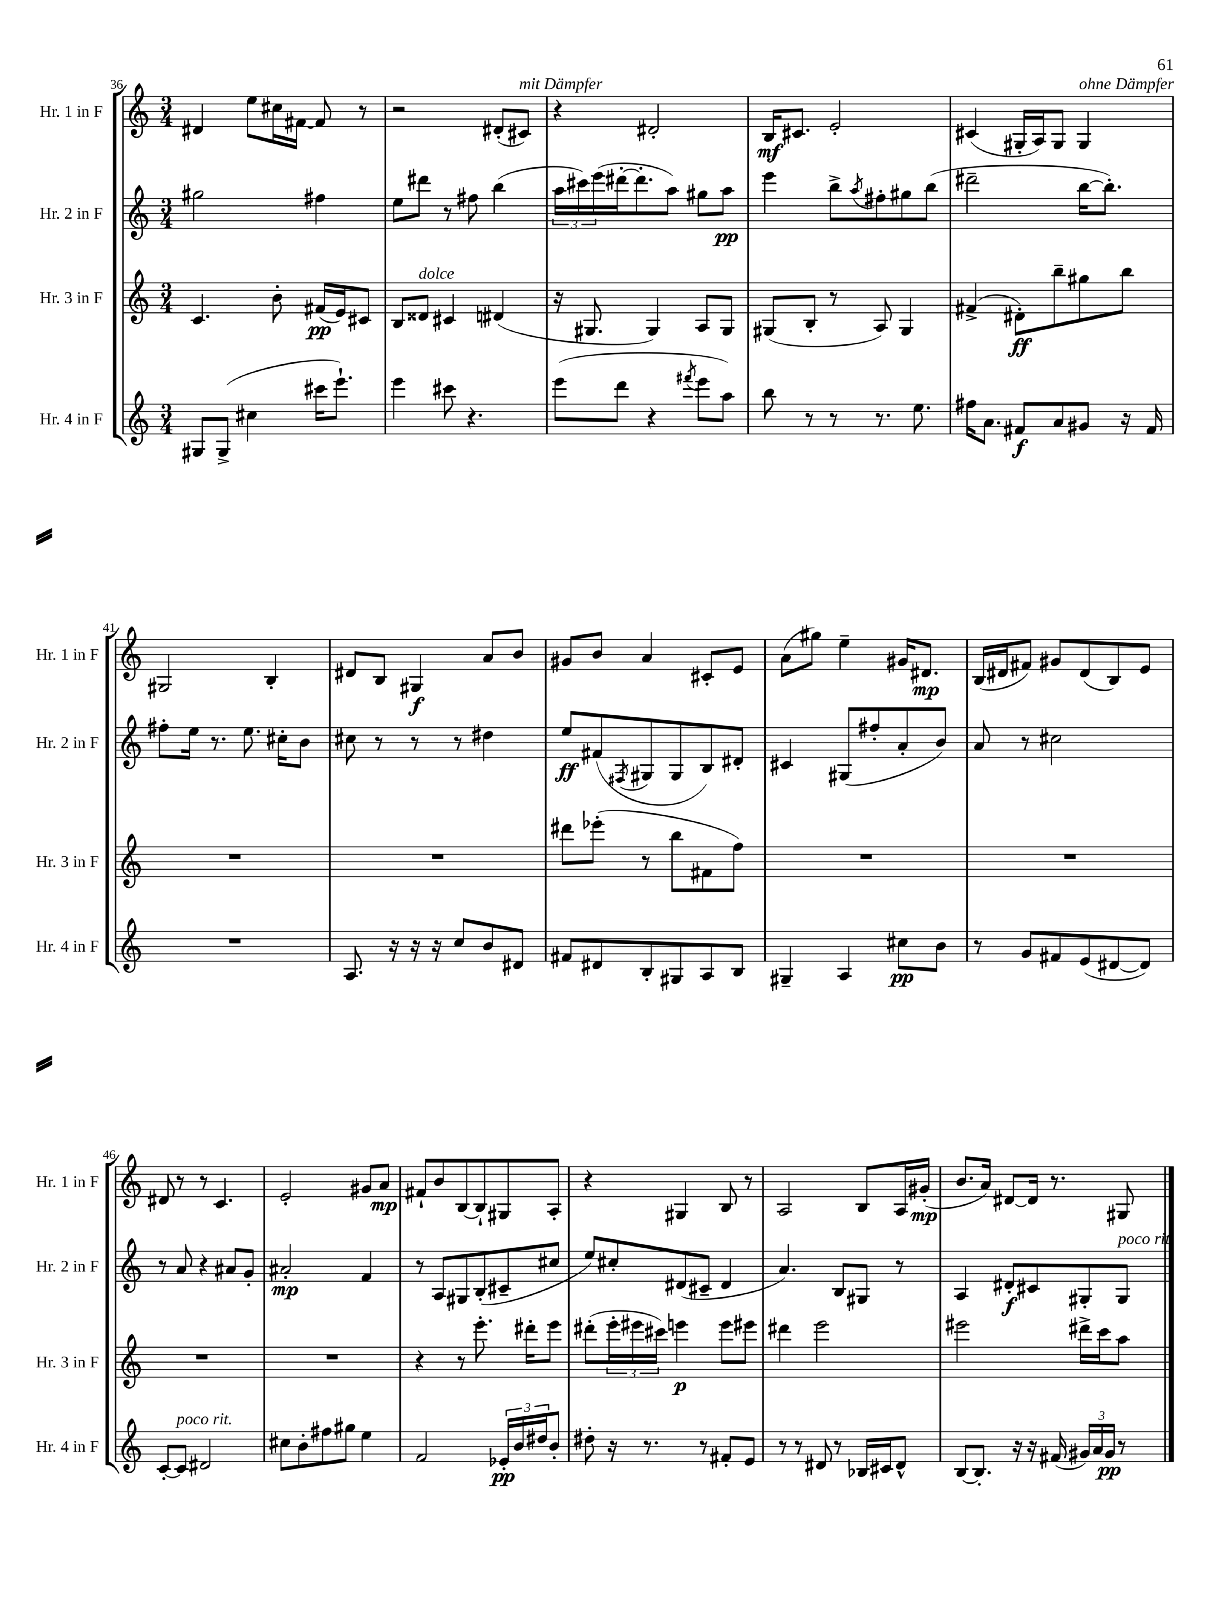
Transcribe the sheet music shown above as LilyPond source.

<<
\new StaffGroup <<
\new Staff = "s0" \with { instrumentName = "Hr. 1 in F" shortInstrumentName = "Hr. 1 in F" } {
    \clef treble \key c \major \numericTimeSignature \time 3/4
    dis'4 e''8 cis''16 fis'16~ fis'8 r8 |
    r2 dis'8-.( cis'8^\markup { \italic "mit Dämpfer" }) |
    r4 dis'2-. |
    b16\mf cis'8. e'2-. |
    cis'4( gis16-. a16) gis8 gis4^\markup { \italic "ohne Dämpfer" } |
    gis2 b4-. |
    dis'8 b8 gis4\f a'8 b'8 |
    gis'8 b'8 a'4 cis'8-. e'8 |
    a'8( gis''8) e''4-- gis'16 dis'8.\mp |
    b16( dis'16 fis'8) gis'8 dis'8( b8) e'8 |
    dis'8 r8 r8 c'4. |
    e'2-. gis'8 a'8\mp |
    fis'8-! b'8 b8~ b8-! gis8 a8-. |
    r4 gis4 b8 r8 |
    a2 b8 a16 gis'16-.\mp( |
    b'8. a'16) dis'8~ dis'16 r8. gis8 \bar "|." |
}
\new Staff = "s1" \with { instrumentName = "Hr. 2 in F" shortInstrumentName = "Hr. 2 in F" } {
    \clef treble \key c \major \numericTimeSignature \time 3/4
    gis''2 fis''4 |
    e''8 dis'''8 r8 fis''8 b''4( |
    \tuplet 3/2 { a''16 cis'''16) e'''16( } dis'''16~-. dis'''8.-. a''8) gis''8 a''8\pp |
    e'''4 b''8-> \acciaccatura { a''8 } fis''8-. gis''8 b''8( |
    dis'''2-- b''16~ b''8.-.) |
    fis''8-. e''16 r8. e''8. cis''16-. b'8 |
    cis''8 r8 r8 r8 dis''4 |
    e''8\ff fis'8( \acciaccatura { fis8 } gis8 gis8 b8) dis'8-. |
    cis'4 gis8( fis''8-. a'8-. b'8) |
    a'8 r8 cis''2 |
    r8 a'8 r4 ais'8 g'8-. |
    ais'2-.\mp f'4 |
    r8 a8 gis8 b8-.( cis'8-- cis''8 |
    e''8) cis''8-. dis'8( cis'8-- dis'4 |
    a'4.) b8 gis8 r8 |
    a4 dis'8-.\f cis'8 gis8-. gis8^\markup { \italic "poco rit." } \bar "|." |
}
\new Staff = "s2" \with { instrumentName = "Hr. 3 in F" shortInstrumentName = "Hr. 3 in F" } {
    \clef treble \key c \major \numericTimeSignature \time 3/4
    c'4. b'8-. fis'16\pp( e'16) cis'8 |
    b8 disis'8^\markup { \italic "dolce" } cis'4 dis'4( |
    r16 gis8. gis4) a8 gis8 |
    gis8( b8-. r8 a8) gis4 |
    fis'4->( dis'8-.\ff) b''8-- gis''8 b''8 |
    R2. |
    R2. |
    dis'''8 ees'''8-.( r8 b''8 fis'8 f''8) |
    R2. |
    R2. |
    R2. |
    R2. |
    r4 r8 e'''8.-. dis'''16-. e'''8 |
    dis'''8-.( \tuplet 3/2 { e'''16-. eis'''16 cis'''16) } e'''4\p e'''8 eis'''8 |
    dis'''4 e'''2 |
    eis'''2 dis'''16-> c'''16 a''8 \bar "|." |
}
\new Staff = "s3" \with { instrumentName = "Hr. 4 in F" shortInstrumentName = "Hr. 4 in F" } {
    \clef treble \key c \major \numericTimeSignature \time 3/4
    gis8 gis8->( cis''4 cis'''16 e'''8.-!) |
    e'''4 cis'''8 r4. |
    e'''8( d'''8 r4 \acciaccatura { fis'''8 } e'''8 a''8) |
    b''8 r8 r8 r8. e''8. |
    fis''16 a'8. fis'8\f a'8 gis'8 r16 fis'16 |
    R2. |
    a8. r16 r16 r16 c''8 b'8 dis'8 |
    fis'8 dis'8 b8-. gis8 a8 b8 |
    gis4-- a4 cis''8\pp b'8 |
    r8 g'8 fis'8 e'8( dis'8~ dis'8) |
    c'8~-. c'8^\markup { \italic "poco rit." } dis'2 |
    cis''8 b'8-. fis''8 gis''8 e''4 |
    f'2 \tuplet 3/2 { ees'16-.\pp b'16 dis''16 } b'8-. |
    dis''8-. r16 r8. r8 fis'8-. e'8 |
    r8 r8 dis'8 r8 bes16 cis'16 dis'8-^ |
    b8~ b8.-. r16 r16 fis'16( \tuplet 3/2 { gis'16) a'16 gis'16\pp } r8 \bar "|." |
}
>>
>>
\layout { \context { \Score currentBarNumber = #36 } }
